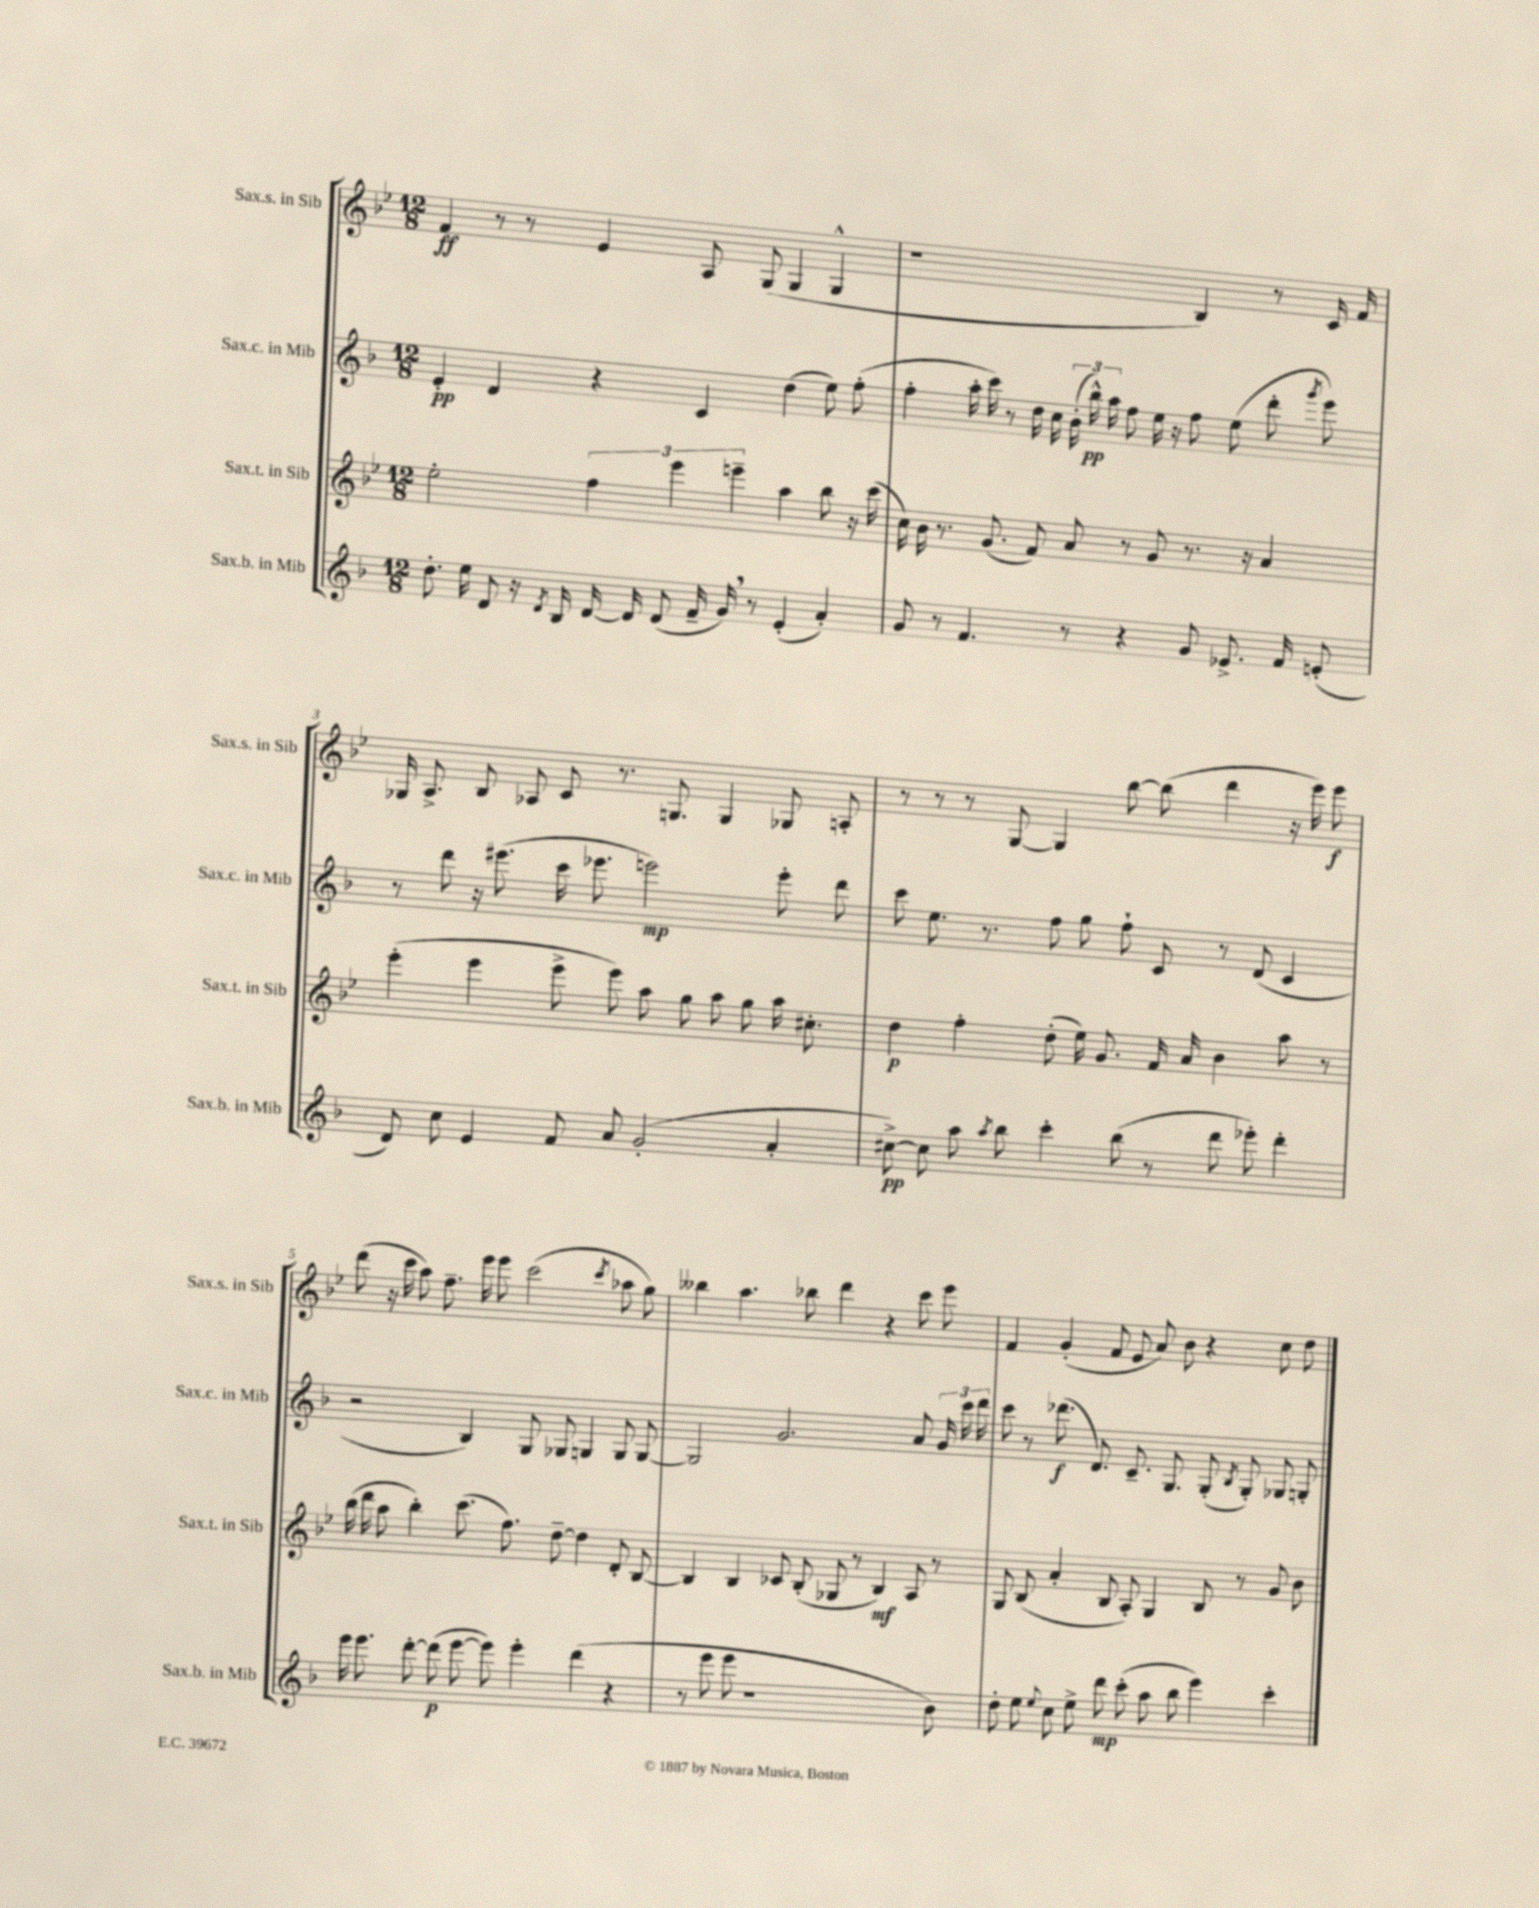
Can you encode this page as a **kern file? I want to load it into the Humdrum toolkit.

**kern	**kern	**kern	**kern
*staff4	*staff3	*staff2	*staff1
*clefG2	*clefG2	*clefG2	*clefG2
*k[b-]	*k[b-e-]	*k[b-]	*k[b-e-]
*M12/8	*M12/8	*M12/8	*M12/8
8.dd'	2ee-'	4e'	4f
16ee	.	.	.
8d	.	4d	8r
16r	.	.	8r
8qd	.	.	.
16B-	.	.	.
[16d	6ff	4r	4e-
16d]	.	.	.
(8d	.	.	.
.	6eee-	.	.
16f~	.	4c	8A
16g)	.	.	.
.	6eee~	.	.
8r	.	.	(8G
(4e'	4aa	(4dd	4G
4a')	8bb-	8ee)	4G^^
.	16r	(8ff'	.
.	(16ccc	.	.
=	=	=	=
8g	16cc)	4ff'	1r
.	16b-	.	.
8r	8.r	.	.
4.f	.	16aa'	.
.	(8.g	16ccc)	.
.	.	8r	.
.	8f)	16dd	.
.	.	16cc	.
8r	8a	(24b-'	.
.	.	24bb-^^)	.
.	.	24aa	.
4r	8r	8ff	.
.	8g	16ee	.
.	.	16r	.
8g	8.r	8ff	4B-)
8.e-^	.	(8ee	.
.	16r	.	.
.	4a	8ddd'	8r
16f	.	.	.
.	.	8qggg	.
(8e'	.	8eee)	16c
.	.	.	16f
=	=	=	=
8d)	(4eee-'	8r	16G-
.	.	.	8.A^
8cc	.	8ddd	.
4e	4eee-	16r	8B-
.	.	(8.eee#	.
.	.	.	8A-
8f	8eee-^	16ccc	8c
.	.	8.eee-	.
8a	8eee-)	.	8.r
(2g'	8aa	2eee)	.
.	.	.	8.G
.	8gg	.	.
.	8aa	.	4G
.	8gg	.	.
4a'	16aa	8eee'	8G-
.	8.cc#'	.	.
.	.	8ddd	8A'
=	=	=	=
[8cc#^)	4dd	8ccc	8r
8cc#]	.	8.ee	8r
8aa	4ff'	.	8r
.	.	8.r	.
8qaa	.	.	.
8bb-	.	.	[8G
4ccc'	(8dd'	8ff	4G]
.	16ee-)	8gg	.
.	8.g	.	.
(8bb-	.	8ff`	[8bb-
8r	16f	8c	(8bb-]
.	16a	.	.
8ddd	4b-	8r	4ddd
8eee-')	.	(8d	.
4ddd'	8aa	4c	16r
.	.	.	16eee-)
.	8r	.	8eee-
=	=	=	=
16eee	(16bb-	2r	(8ddd
8.eee	16ddd	.	.
.	8aa	.	16r
.	.	.	16ccc
[8ddd'	4bb-')	.	8aa)
(8ddd]	.	.	8.ff~
[8eee	(8.ccc	4B-)	.
.	.	.	16eee-
8eee])	.	.	8eee-
.	8.ff)	.	.
4eee'	.	8G	(2ccc
.	[8dd~	8G-	.
(4ddd	4dd]	4G	.
.	.	.	8qccc
4r	8d'	8G	8aa-
.	[8B-	[8G	8gg)
=	=	=	=
8r	4B-]	2G]	4bb--
8eee	.	.	.
8eee	4B-	.	4.aa
1r	.	.	.
.	8c-	2.g	.
.	(8B-'	.	8bb-
.	8G-	.	4ddd
.	8r	.	.
.	4B-)	.	4r
.	8A	8a	8ccc
8b-)	8r	24g	8eee-
.	.	24ccc	.
.	.	24ddd	.
=	=	=	=
8dd'	8G	8ccc	4f
8ee	(8B-	8r	.
8qqee	.	.	.
8cc	4a'	(8.ddd-	(4g'
8ee^	.	.	.
.	.	8.d)	.
8ddd	8B-	.	8f
(8ccc'	8A')	8.c~	8e-
8aa	4G	.	8a)
.	.	8.G	.
8bb-	.	.	8b-
4eee)	8B-	(8G'	4r
.	.	8qB-	.
.	8r	8G')	.
4ccc'	8g	8G-	8cc
.	8b-	8G'	8dd
==	==	==	==
*-	*-	*-	*-
